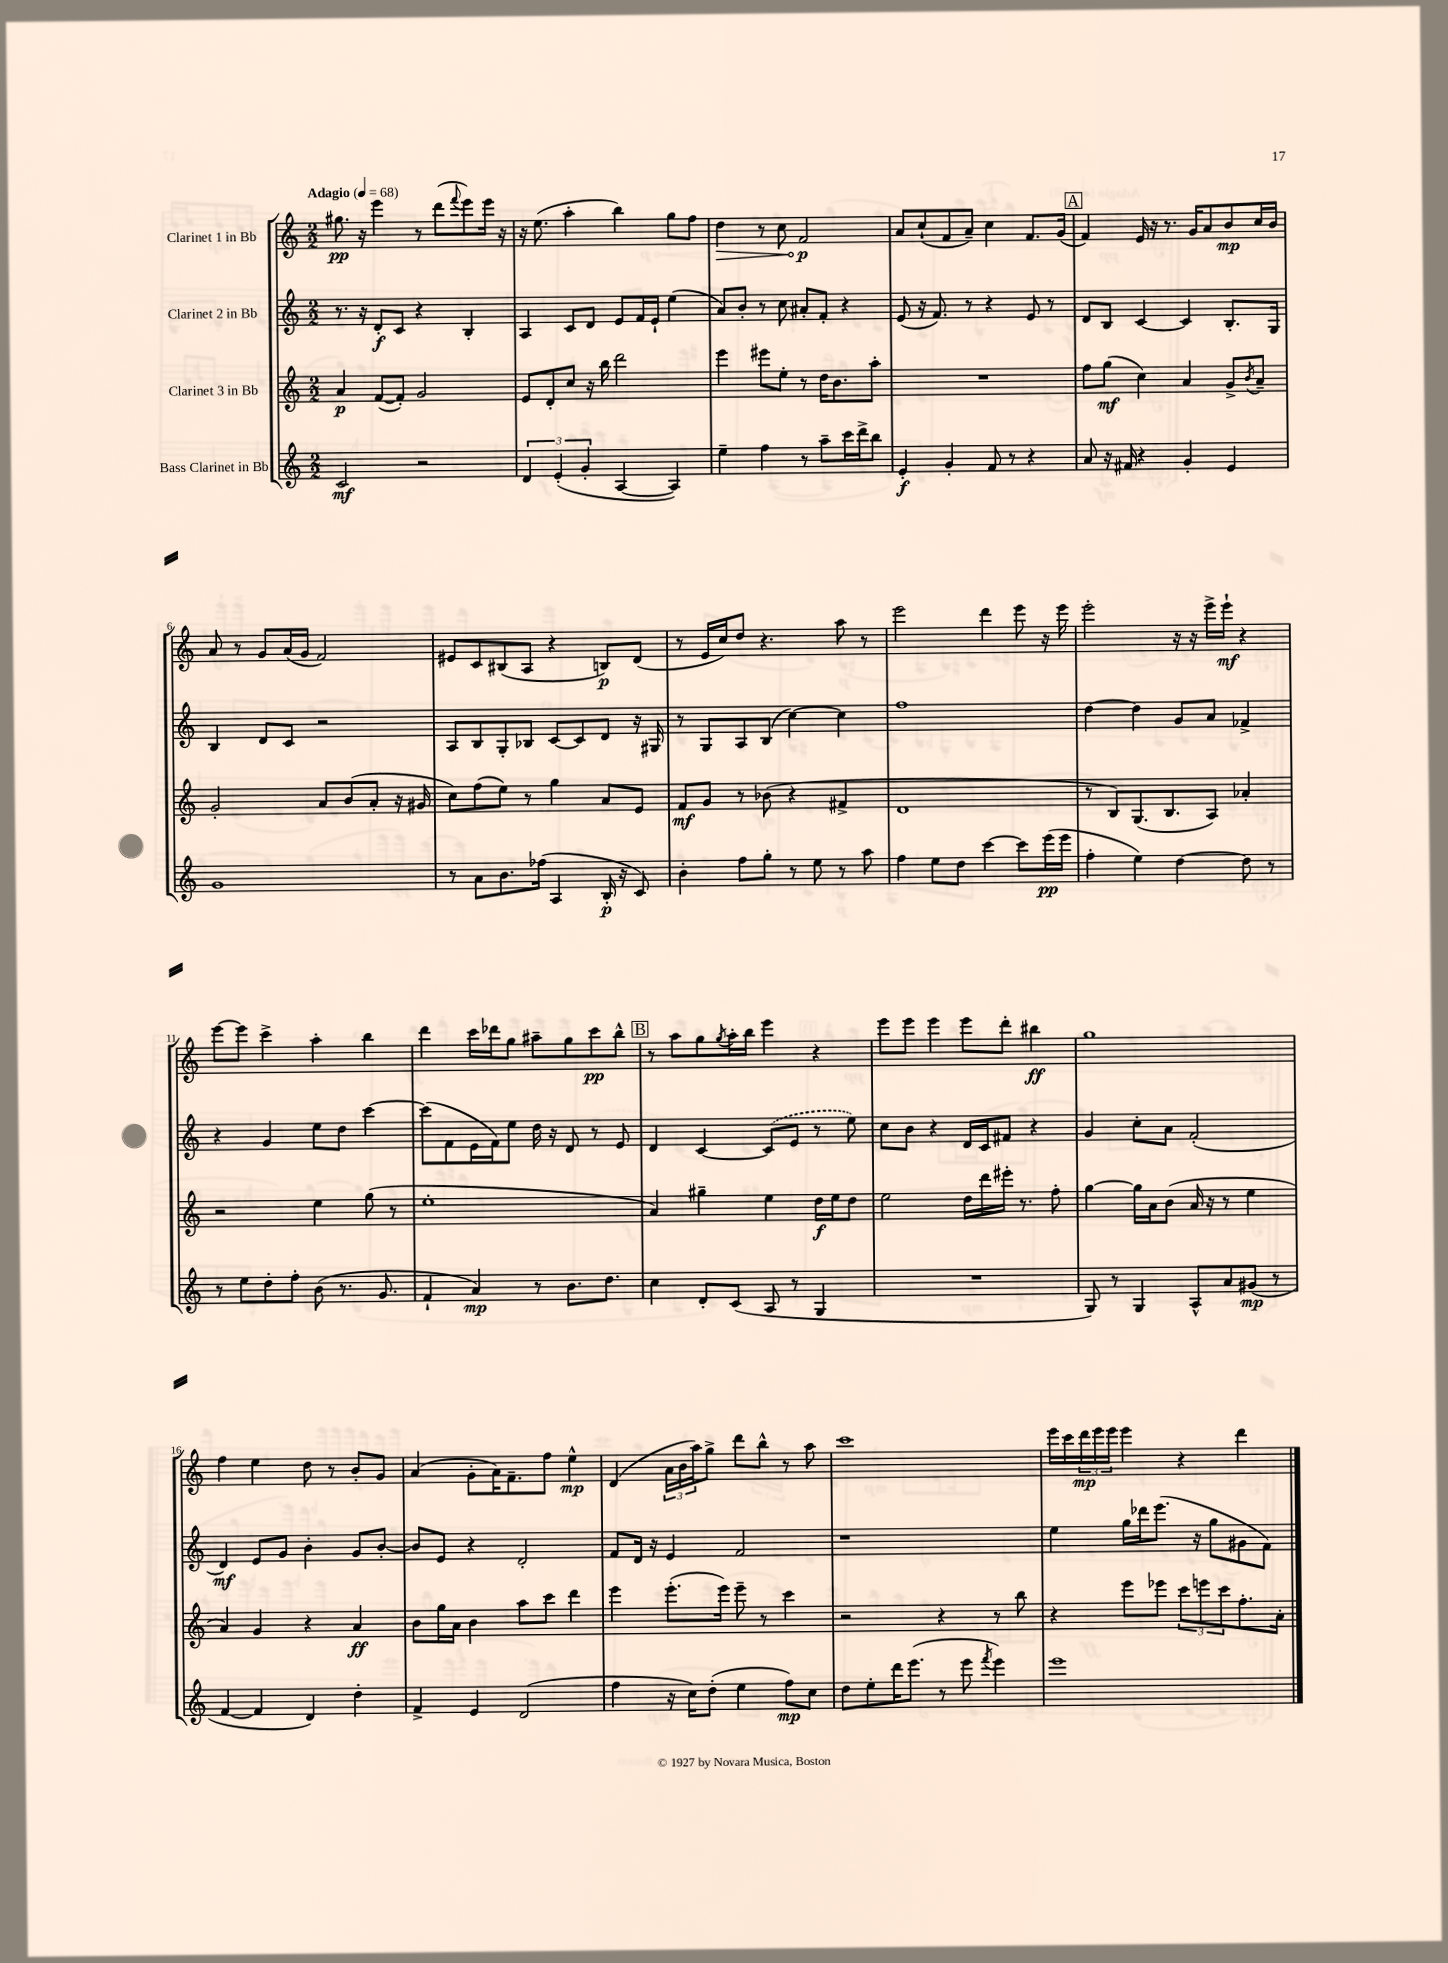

**kern	**kern	**kern	**kern
*staff4	*staff3	*staff2	*staff1
*clefG2	*clefG2	*clefG2	*clefG2
*k[]	*k[]	*k[]	*k[]
*M2/2	*M2/2	*M2/2	*M2/2
*MM68	*MM68	*MM68	*MM68
2c/	4a/	8.r	8.gg#\
.	.	16r	16r
.	([8f/L	8d'/L	4eee\
.	8f'/]J)	8c/J	.
2r	2g/	4r	8r
.	.	.	(8ddd\L
.	.	.	8qqfff/
.	.	4B'/	8eee\)
.	.	.	16eee\Jk
.	.	.	16r
=	=	=	=
6d/	8e/L	4A/	16r
.	.	.	(8.ee\
.	8d'/	.	.
(6e'/	.	.	.
.	8cc/J	8c/L	4aa'\
6g'/	.	.	.
.	16r	8d/J	.
.	16bb\	.	.
[4A/	2ddd\	8e/L	4bb\)
.	.	16f/L	.
.	.	16e`/JJ	.
4A/])	.	(4ee\	8gg\L
.	.	.	8ff\J
=	=	=	=
4ee~\	4eee\	8a/L)	4dd\
.	.	8b'/J	.
4ff\	8eee#\L	8r	8r
.	8ee'\J	8cc\	8cc\
8r	8r	8a#'/L	2f/
8aa~\L	16dd\LK	8f'/J	.
.	8.b\	.	.
16ccc\L	.	4r	.
16ddd^\J	.	.	.
8bb\J	8aa'\J	.	.
=	=	=	=
4e'/	1r	(8e/	8a/L
.	.	16r	(8cc`/
.	.	8.f/)	.
4g'/	.	.	8f/
.	.	8r	8a~/J)
8f/	.	4r	4cc\
8r	.	.	.
4r	.	8e/	8.f/L
.	.	8r	.
.	.	.	(16g/Jk
=	=	=	=
8a/	8ff\L	8d/L	4f/)
16r	(8gg\J	8B/J	.
16f#/	.	.	.
4r	4cc\)	[4c/	16e/
.	.	.	16r
.	.	.	8.r
4g'/	4a/	4c/]	.
.	.	.	16g/LK
.	.	.	8a/
4e/	8g^/L	8.B'/L	8b/
.	8qb/	.	.
.	8a~/J	.	16cc/L
.	.	16G/Jk	16b/JJ
=	=	=	=
1g	2g'/	4B/	8a/
.	.	.	8r
.	.	8d/L	8g/L
.	.	8c/J	(16a/L
.	.	.	16g/JJ
.	8a/L	2r	2f/)
.	(8b/	.	.
.	8a'/J	.	.
.	16r	.	.
.	16g#/	.	.
=	=	=	=
8r	8cc\L)	8A/L	8e#/L
8a\L	(8ff\	8B/	8c/
8.b\	8ee\J)	8G'/	(8B#/
.	8r	8B-/J	8A/J
(16ff-\Jk	.	.	.
4A/	4gg\	[8c/L	4r
.	.	8c/]	.
16B'/	8a/L	8d/J	8B/L)
16r	.	.	.
8c/)	8e/J	16r	(8d/J
.	.	16G#/	.
=	=	=	=
4b'\	8f/L	8r	8r
.	8g/J	8G/L	16e/LL
.	.	.	16cc/J)
8ff\L	8r	8A/	8dd/J
8gg'\J	(8b-\	(8B/J	4.r
8r	4r	[4cc\)	.
8ee\	.	.	.
8r	4f#^/	4cc\]	8aa\
8aa\	.	.	8r
=	=	=	=
4ff\	1d	1ff	2eee\
8ee\L	.	.	.
8dd\J	.	.	.
[4ccc\	.	.	4ddd\
8ccc\]L	.	.	8eee\
(16eee\L	.	.	16r
16eee\JJ	.	.	16eee\
=	=	=	=
4ff'\	8r	[4dd\	2eee'\
.	8B/L)	.	.
4ee\)	(8.G/	4dd\]	.
.	8.B/	.	.
[4dd\	.	8g/L	16r
.	.	.	16r
.	8A/J)	8a/J	16eee^\LL
.	.	.	16eee`\JJ
8dd\]	4a-'/	4f-^/	4r
8r	.	.	.
=	=	=	=
8r	2r	4r	[8eee\L
8ee\L	.	.	8eee\]J
8dd'\	.	4g/	4ccc^\
8ff'\J	.	.	.
(8b\	4ee\	8ee\L	4aa'\
8.r	.	8dd\J	.
.	(8gg\	[4ccc\	4bb\
8.g/	.	.	.
.	8r	.	.
=	=	=	=
4f`/	1ee'	(8ccc\]L	4ddd\
.	.	8f\	.
4a/)	.	16e\L	16ccc\LL
.	.	16f\J)	16ddd-\J
.	.	8ee\J	8gg\J
8r	.	16dd\	8aa#~\L
.	.	16r	.
8.b\L	.	8d/	8gg\
.	.	8r	8ccc\
8.dd\J	.	.	.
.	.	8e/	8bb^^\J
=	=	=	=
4cc\	4a/)	4d/	8r
.	.	.	8aa\L
8d'/L	4gg#~\	[4c/	8gg\
.	.	.	8qgg/
(8c/J	.	.	16aa'\L
.	.	.	16bb\JJ
8A/	4ee\	(8c/]L	4eee\
8r	.	8e/J	.
4G/	16dd\LL	8r	4r
.	16ee\J	.	.
.	8dd\J	8ee\)	.
=	=	=	=
1r	2ee\	8cc\L	8eee\L
.	.	8b\J	8eee\J
.	.	4r	4eee\
.	16dd\LL	16d/LL	8eee\L
.	16ddd\	16c/J	.
.	16eee#'\JJ	8f#/J	8ddd'\J
.	8.r	.	.
.	.	4r	4bb#\
.	8ff'\	.	.
=	=	=	=
8G/)	[4gg\	4g/	1gg
8r	.	.	.
4G/	16gg\]LL	8cc'\L	.
.	16a\J	.	.
.	(8b\J	8a\J	.
8A^^/L	16a/	(2f'/	.
.	16r	.	.
8a/	8r	.	.
(8g#/J	4ee\	.	.
8r	.	.	.
=	=	=	=
[4f/	4a/)	4d/)	4ff\
4f/]	4g/	8e/L	4ee\
.	.	8g/J	.
4d/)	4r	4b'\	8dd\
.	.	.	8r
4dd'\	4a/	8g/L	8b'/L
.	.	[8b'/J	8g/J
=	=	=	=
4f^/	8b\L	8b/]L	(4a/
.	16gg\L	8e/J	.
.	16a\JJ	.	.
4e/	4b\	4r	8g'\L
.	.	.	16a\K)
.	.	.	8.f~\
(2d/	8aa\L	2d'/	.
.	8ccc\J	.	8ff\J
.	4ddd\	.	4ee^^\
=	=	=	=
4ff\	4eee\	8f/L	(4d/
.	.	16d/Jk	.
.	.	16r	.
16r	(8.eee'\L	4e/	24a\LL
.	.	.	24b\
16cc\LK)	.	.	.
.	.	.	24aa\J)
(8dd'\J	.	.	8gg^\J
.	16eee\Jk)	.	.
4ee\	8eee~\	2f/	8ddd\L
.	8r	.	8bb^^\J
8ff\L)	4ccc\	.	8r
8cc\J	.	.	8aa\
=	=	=	=
8dd\L	2r	1r	1ccc
8ee'\	.	.	.
16ddd\K	.	.	.
(8.eee\J	.	.	.
8r	4r	.	.
8eee\	.	.	.
8qfff/	.	.	.
4eee\)	8r	.	.
.	8bb\	.	.
=	=	=	=
1eee	4r	4ee\	16eee\LL
.	.	.	16ccc\
.	.	.	24ddd\
.	.	.	24eee\
.	.	.	24eee\JJ
.	8eee\L	16gg\LL	4eee\
.	.	16ddd-\J	.
.	8eee-\J	(8.eee\J	.
.	12ccc\L	.	4r
.	.	16r	.
.	12eee\	.	.
.	.	8gg\L	.
.	12ccc\	.	.
.	8.ff'\	8g#\	4ddd\
.	.	8f\J)	.
.	16a'\Jk	.	.
==	==	==	==
*-	*-	*-	*-
